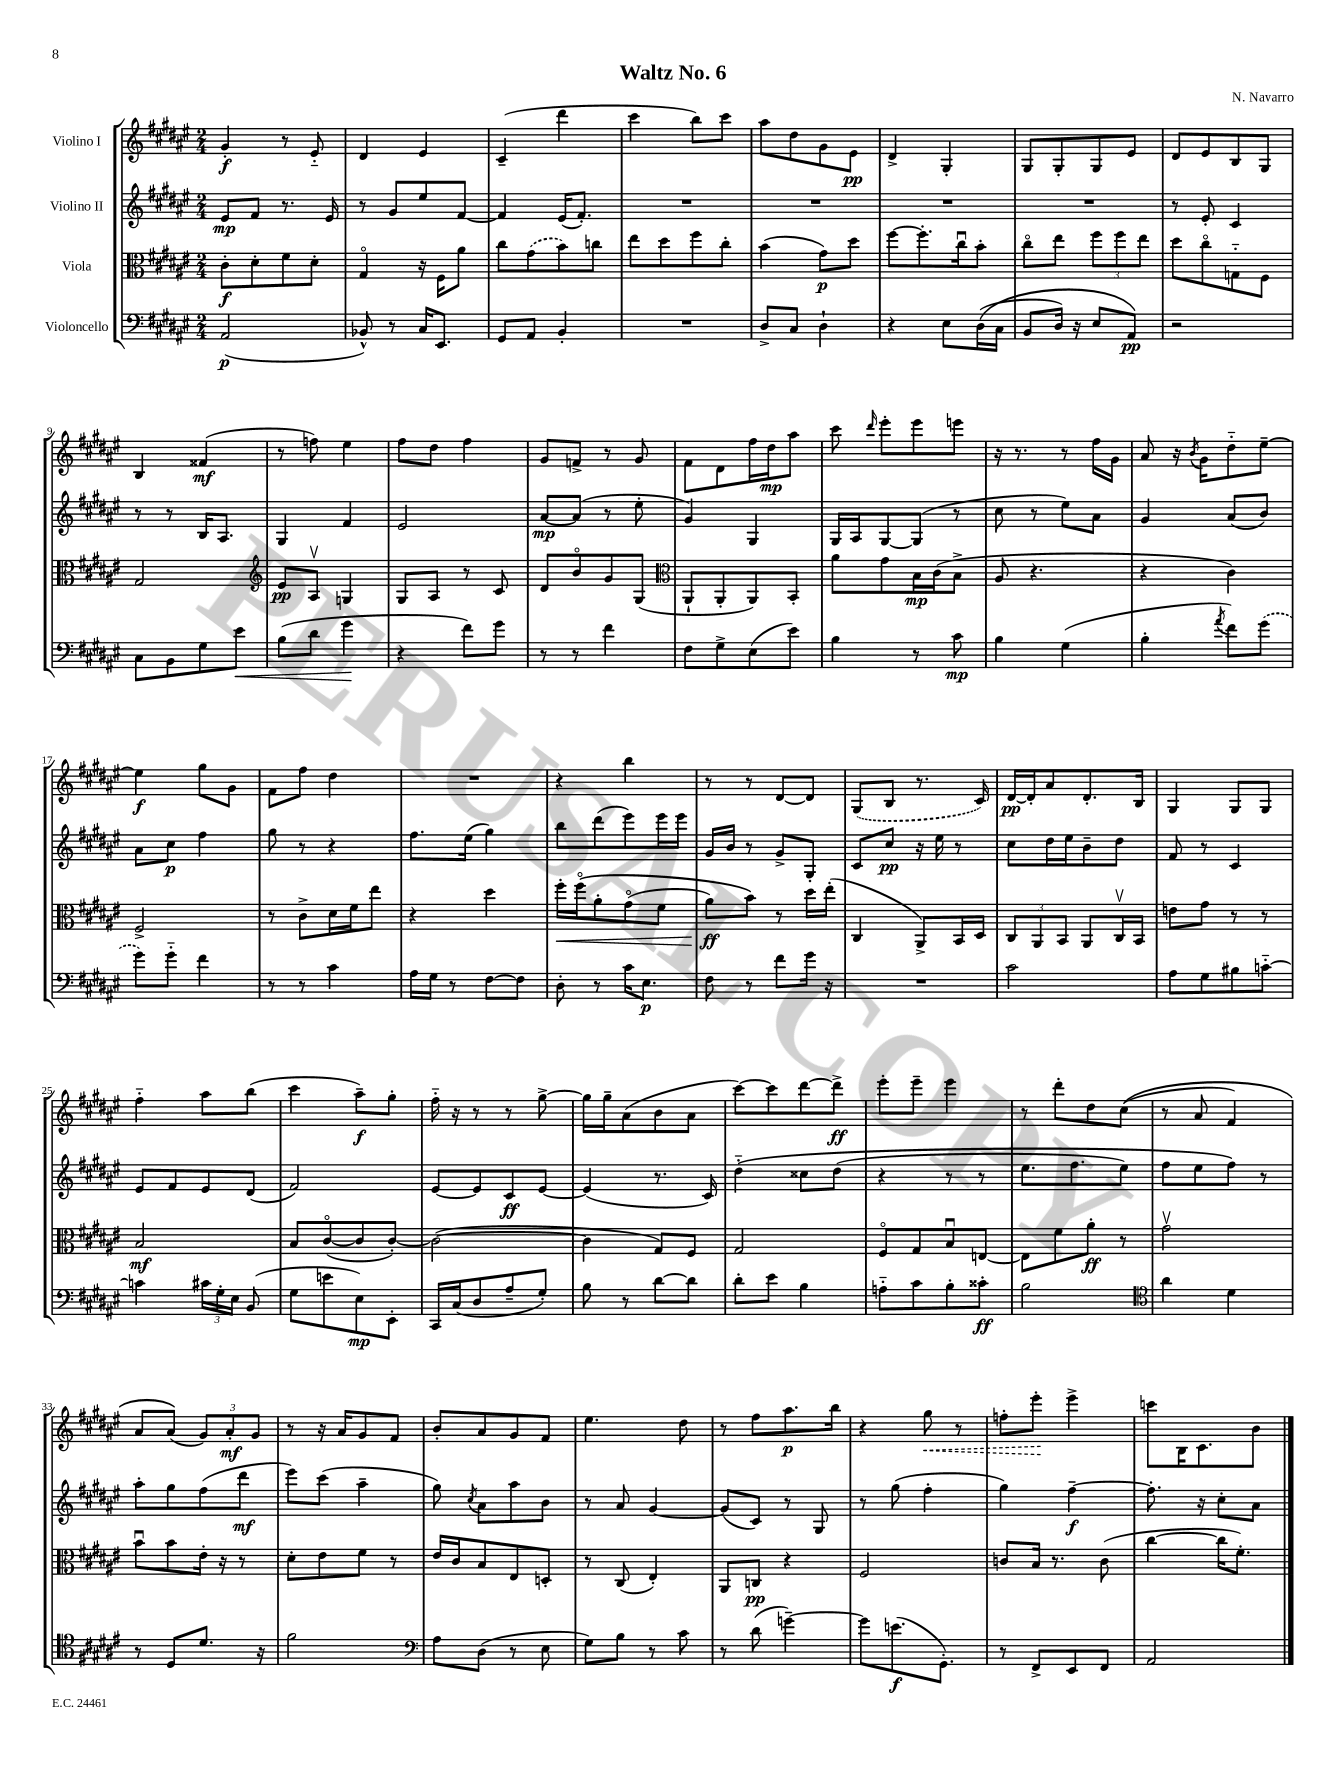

**kern	**kern	**kern	**kern
*staff4	*staff3	*staff2	*staff1
*clefF4	*clefC3	*clefG2	*clefG2
*k[f#c#g#d#a#e#]	*k[f#c#g#d#a#e#]	*k[f#c#g#d#a#e#]	*k[f#c#g#d#a#e#]
*M2/4	*M2/4	*M2/4	*M2/4
(2AA#	8c#'	8e#	4g#'
.	8d#'	8f#	.
.	8f#	8.r	8r
.	8d#'	.	8e#'~
.	.	16e#	.
=	=	=	=
8BB-^^)	4G#o	8r	4d#
8r	.	8g#	.
16C#	16r	8ee#	4e#
8.EE#	16F#	.	.
.	8a#	[8f#	.
=	=	=	=
8GG#	8cc#	4f#]	(4c#~
8AA#	(8g#	.	.
4BB'	8b)	(16e#	4ddd#
.	.	8.f#')	.
.	8cc	.	.
=	=	=	=
2r	8ee#	2r	4ccc#
.	8dd#	.	.
.	8ff#	.	8bb)
.	8cc#'	.	8ccc#
=	=	=	=
8D#^	(4b	2r	8aa#
8C#	.	.	8dd#
4D#`	8g#)	.	8g#
.	8dd#	.	8e#
=	=	=	=
4r	[8ff#	2r	4d#^
.	8.ff#']	.	.
8E#	.	.	4G#'
.	16cc#u	.	.
&((16D#	8b'	.	.
16C#	.	.	.
=	=	=	=
8BB	8cc#o	2r	8G#
16D#)	8ee#	.	8G#'
16r	.	.	.
8E#	12ff#	.	8G#
.	12ff#	.	.
8AA#&)	.	.	8e#
.	12ee#	.	.
=	=	=	=
2r	8dd#	8r	8d#
.	8cc#o	8e#'	8e#
.	8G'~	4c#	8B
.	8F#	.	8G#
=	=	=	=
8C#	2G#	8r	4B
8BB	.	8r	.
8G#	.	16B	(4f##
.	.	8.A#	.
8e#	.	.	.
=	=	=	=
*	*clefG2	*	*
(8B	8e#	4G#	8r
8d#	8A#v	.	8ff)
4g#	4G	4f#	4ee#
=	=	=	=
4r	8G#	2e#	8ff#
.	8A#	.	8dd#
8f#)	8r	.	4ff#
8g#	8c#	.	.
=	=	=	=
8r	8d#	[8a#	8g#
8r	8bo	(8a#]	8f^
4f#	8g#	8r	8r
.	(8G#	8ee#'	8g#
=	=	=	=
*	*clefC3	*	*
8F#	8AA#`	4g#)	8f#
8G#^	8AA#'	.	8d#
(8E#	8AA#)	4G#	16ff#
.	.	.	16dd#
8e#)	8BB'	.	8aa#
=	=	=	=
4B	8a#	16G#	8ccc#
.	.	16A#	.
.	.	.	16qqddd#
.	8g#	[8G#	8eee#'
8r	16B	(8G#]	8eee#
.	(16c#	.	.
8c#	8B^	8r	8eee
=	=	=	=
4B	8A#	8cc#	16r
.	.	.	8.r
.	4.r	8r	.
(4G#	.	8ee#)	8r
.	.	8a#	16ff#
.	.	.	16g#
=	=	=	=
4B'	4r	4g#	8a#
.	.	.	16r
.	.	.	8qb
.	.	.	16g#
8qa#	.	.	.
8f#)	4c#)	(8a#	8dd#'~
(8g#	.	8b)	[8ee#~
=	=	=	=
8g#)	2F#^	8a#	4ee#]
8g#'~	.	8cc#	.
4f#	.	4ff#	8gg#
.	.	.	8g#
=	=	=	=
8r	8r	8gg#	8f#
8r	8c#^	8r	8ff#
4c#	16d#	4r	4dd#
.	16f#	.	.
.	8ee#	.	.
=	=	=	=
16A#	4r	8.ff#	2r
16G#	.	.	.
8r	.	.	.
.	.	(16ee#	.
[8F#	4dd#	4gg#)	.
8F#]	.	.	.
=	=	=	=
8D#'	16ff#'	8bb	4r
.	&(16ff#o	.	.
8r	8a#'	(8ddd#	.
16c#	(8g#o	8eee#)	4bb
8.E#	.	.	.
.	8f#	16eee#	.
.	.	16eee#	.
=	=	=	=
8F#	8a#)	16g#	8r
.	.	16b	.
8r	8b&)	8r	8r
8f#	8r	8g#^	[8d#
16g#	16dd#	8G#'	8d#]
16r	(16ee#'	.	.
=	=	=	=
2r	4C#	8c#	(8G#
.	.	8cc#	8B
.	8AA#^)	16r	8.r
.	.	16ee#	.
.	16BB	8r	.
.	16D#	.	16c#)
=	=	=	=
2c#	12C#	8cc#	[16d#
.	.	.	16d#']
.	12AA#	.	.
.	.	16dd#	8a#
.	12BB	.	.
.	.	16ee#	.
.	8AA#	8b~	8.d#'
.	16C#v	8dd#	.
.	16BB	.	16B
=	=	=	=
8A#	8e	8f#	4G#
8G#	8g#	8r	.
8B#	8r	4c#	8G#
[8c'~	8r	.	8G#
=	=	=	=
4c]	2B	8e#	4ff#'~
.	.	8f#	.
24c#	.	8e#	8aa#
24G#'	.	.	.
24E#	.	.	.
(8BB	.	(8d#	(8bb
=	=	=	=
8G#	8B	2f#)	4ccc#
8e	([8c#o	.	.
8E#)	8c#]	.	8aa#~)
8EE#'	[8c#')	.	8gg#'
=	=	=	=
16CC#	(2c#_	[8e#	16ff#'~
(16C#	.	.	16r
8D#	.	8e#]	8r
8A#~	.	8c#	8r
8G#')	.	[8e#	[8gg#^
=	=	=	=
8B	4c#]	(4e#]	16gg#]
.	.	.	16gg#~
8r	.	.	(8a#
[8d#	8G#)	8.r	8b
8d#]	8F#	.	8a#
.	.	16c#)	.
=	=	=	=
8d#'	2G#	&(4dd#'~	[8ccc#)
8e#	.	.	8ccc#]
4B	.	8cc##	[8ddd#
.	.	(8dd#	8ddd#^]
=	=	=	=
8A'~	8F#o	4r	8eee#'
8c#	8G#	.	8eee#~
8B'	8Bu	8r	4eee#
8c##'	[8E	8r	.
=	=	=	=
2B	8E]	8.ee#	8r
.	8f#	.	8ddd#'
.	.	8.ff#	.
.	8a#'	.	8dd#
.	8r	8ee#)	&((8cc#
=	=	=	=
*clefC4	*	*	*
4a#	2g#v	8ff#	8r
.	.	8ee#	8a#
4d#	.	8ff#&)	4f#)
.	.	8r	.
=	=	=	=
8r	8bu	8aa#'	8a#
8D#	8b	8gg#	(8a#&)
8.d#	16e#'	(8ff#	12g#)
.	16r	.	.
.	.	.	12a#'
.	8r	8ddd#	.
.	.	.	12g#
16r	.	.	.
=	=	=	=
2f#	8d#'	8eee#)	8r
.	8e#	(8ccc#	16r
.	.	.	16a#
.	8f#	4aa#~	8g#
.	8r	.	8f#
=	=	=	=
*clefF4	*	*	*
8A#	16e#	8gg#)	8b'
.	16c#	.	.
.	.	8qcc#	.
(8D#	8B	8a#	8a#
8r	8E#	8aa#	8g#
8E#	8D'	8b	8f#
=	=	=	=
8G#)	8r	8r	4.ee#
8B	(8C#	8a#	.
8r	4E#')	[4g#	.
8c#	.	.	8dd#
=	=	=	=
8r	8AA#	(8g#]	8r
(8d#	8C	8c#)	8ff#
[4g~)	4r	8r	8.aa#
.	.	8G#	.
.	.	.	16bb
=	=	=	=
8g]	2F#	8r	4r
(8.e	.	(8gg#	.
.	.	4ff#'	8gg#
8.GG#')	.	.	.
.	.	.	8r
=	=	=	=
8r	8c	4gg#)	8ff'
8FF#^	16B	.	8eee#'
.	8.r	.	.
8EE#	.	[4ff#~	4eee#^
8FF#	(8c	.	.
=	=	=	=
2AA#	[4cc#	8.ff#']	8ccc
.	.	.	16B
.	.	16r	8.c#
.	16cc#]	8cc#'	.
.	8.f#')	.	.
.	.	8a#	8b
==	==	==	==
*-	*-	*-	*-
